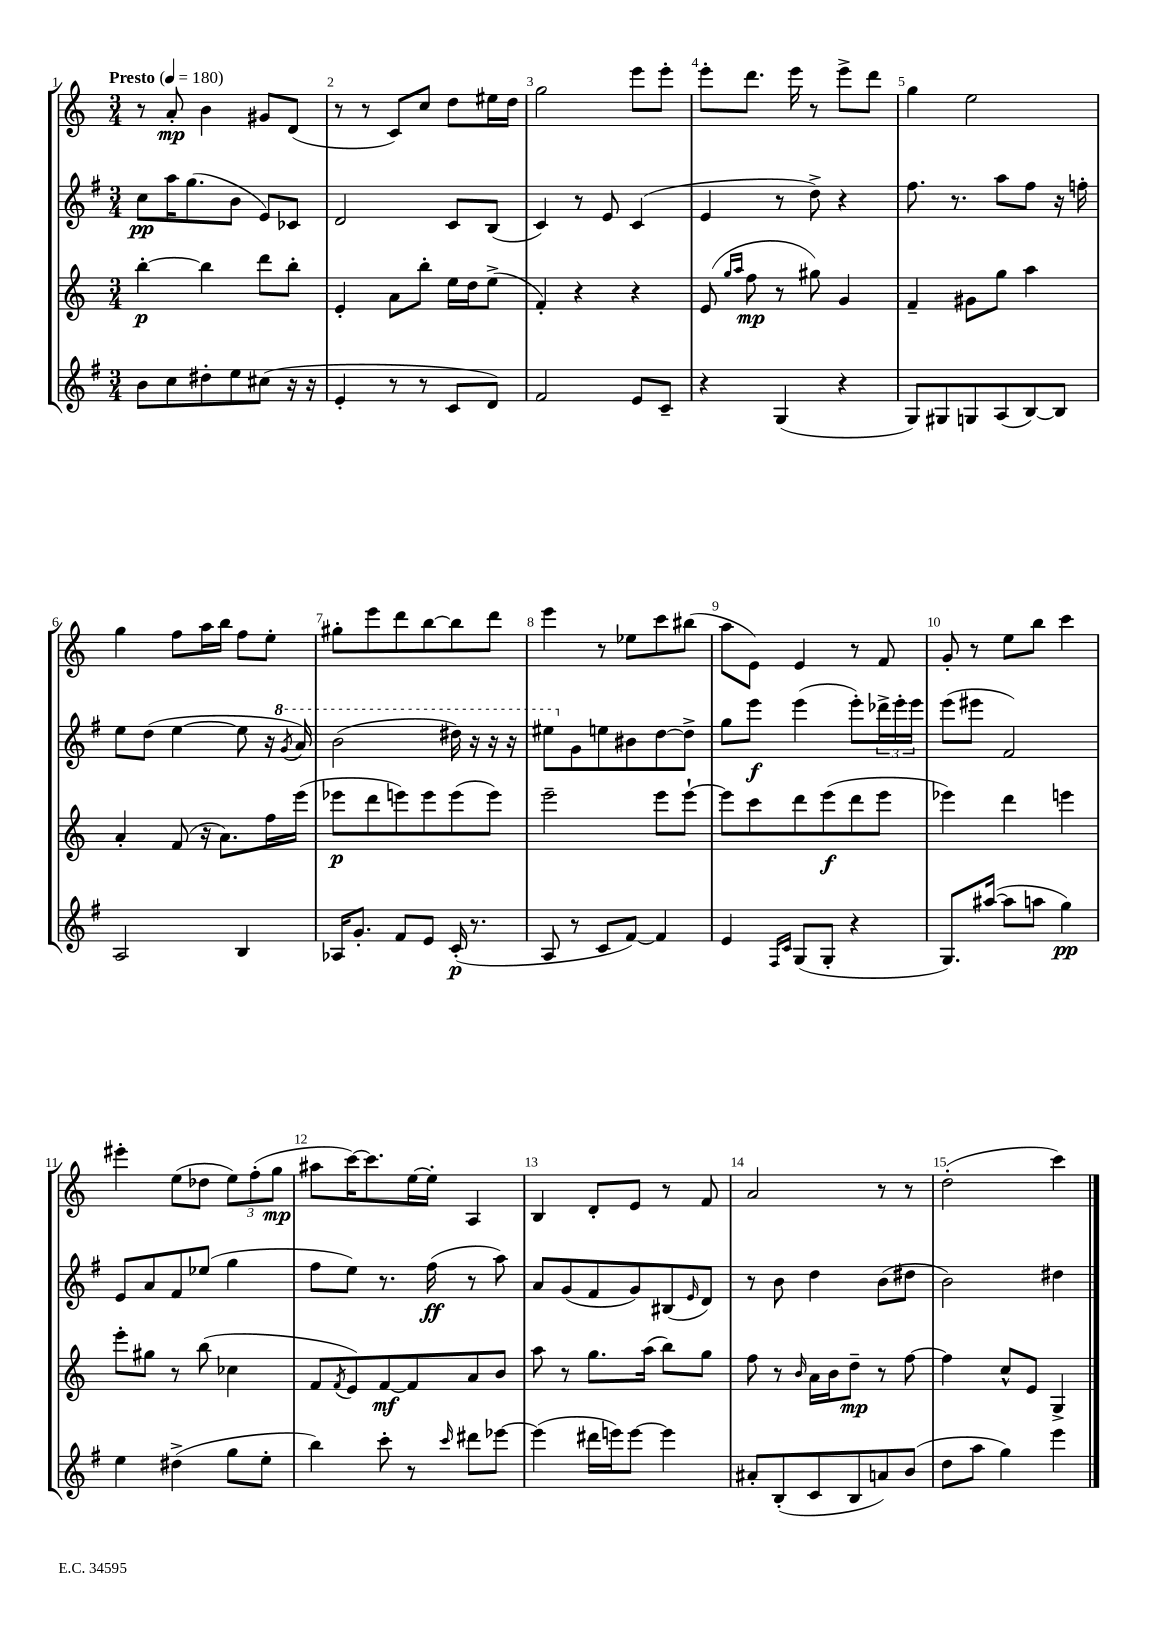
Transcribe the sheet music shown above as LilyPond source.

<<
\new StaffGroup <<
\new Staff = "s0" {
    \clef treble \key c \major \numericTimeSignature \time 3/4 \tempo "Presto" 4 = 180
    r8 a'8-.\mp b'4 gis'8 d'8( |
    r8 r8 c'8) c''8 d''8 eis''16 d''16 |
    g''2 e'''8 e'''8-. |
    e'''8-. d'''8. e'''16 r8 e'''8-> d'''8 |
    g''4 e''2 |
    g''4 f''8 a''16 b''16 f''8 e''8-. |
    gis''8-. e'''8 d'''8 b''8~ b''8 d'''8 |
    e'''4 r8 ees''8 c'''8 bis''8( |
    a''8 e'8) e'4 r8 f'8 |
    g'8-. r8 e''8 b''8 c'''4 |
    eis'''4-. e''8( des''8 \tuplet 3/2 { e''8) f''8-.( g''8\mp } |
    ais''8 c'''16~) c'''8. e''16~ e''16-. a4 |
    b4 d'8-. e'8 r8 f'8 |
    a'2 r8 r8 |
    d''2-.( c'''4) \bar "|." |
}
\new Staff = "s1" {
    \clef treble \key g \major \numericTimeSignature \time 3/4
    c''8\pp a''16 g''8.( b'8 e'8) ces'8 |
    d'2 c'8 b8( |
    c'4) r8 e'8 c'4( |
    e'4 r8 d''8->) r4 |
    fis''8. r8. a''8 fis''8 r16 f''16-. |
    e''8 d''8( e''4~ e''8 r16 \ottava #1 \acciaccatura { g''8 } a''16) |
    b''2( dis'''16) r16 r16 r16 |
    eis'''8 \ottava #0 g'8 e''!8 bis'8 d''8~ d''8-> |
    g''8 e'''8\f e'''4( e'''8-.) \tuplet 3/2 { des'''16-> e'''16-. e'''16 } |
    e'''8( eis'''8 fis'2) |
    e'8 a'8 fis'8 ees''8( g''4 |
    fis''8 e''8) r8. fis''16\ff( r8 a''8) |
    a'8 g'8( fis'8 g'8) bis8( \grace { e'16 } d'8) |
    r8 b'8 d''4 b'8( dis''8 |
    b'2) dis''4 \bar "|." |
}
\new Staff = "s2" {
    \clef treble \key c \major \numericTimeSignature \time 3/4
    b''4~-.\p b''4 d'''8 b''8-. |
    e'4-. a'8 b''8-. e''16 d''16 e''8->( |
    f'4-.) r4 r4 |
    e'8( \grace { g''16 a''16 } f''8\mp r8 gis''8) g'4 |
    f'4-- gis'8 g''8 a''4 |
    a'4-. f'8( r16 a'8.) f''16 e'''16( |
    ees'''8\p d'''8 e'''8) e'''8 e'''8( e'''8) |
    e'''2-- e'''8 e'''8~-! |
    e'''8 c'''8 d'''8 e'''8\f( d'''8 e'''8 |
    ees'''4) d'''4 e'''4 |
    e'''8-. gis''8 r8 b''8( ces''4 |
    f'8 \acciaccatura { f'8 } e'8) f'8~\mf f'8 a'8 b'8 |
    a''8 r8 g''8. a''16( b''8) g''8 |
    f''8 r8 \grace { b'16 } a'16 b'16 d''8--\mp r8 f''8~ |
    f''4 c''8-^ e'8 g4-> \bar "|." |
}
\new Staff = "s3" {
    \clef treble \key g \major \numericTimeSignature \time 3/4
    b'8 c''8 dis''8-. e''8 cis''8( r16 r16 |
    e'4-. r8 r8 c'8 d'8) |
    fis'2 e'8 c'8-- |
    r4 g4( r4 |
    g8) gis8 g8 a8( b8~) b8 |
    a2 b4 |
    aes16 g'8.-. fis'8 e'8 c'16-.\p( r8. |
    a8 r8 c'8 fis'8~) fis'4 |
    e'4 \grace { fis16 c'16 } g8( g8-. r4 |
    g8.) ais''16~( ais''8 a''8 g''4\pp) |
    e''4 dis''4->( g''8 e''8-. |
    b''4) c'''8-. r8 \grace { c'''16 } dis'''8 ees'''8~ |
    ees'''4( dis'''16 e'''16) e'''8~ e'''4 |
    ais'8-. b8-.( c'8 b8 a'8) b'8( |
    d''8 a''8 g''4) e'''4 \bar "|." |
}
>>
>>
\layout { \context { \Score \override BarNumber.break-visibility = ##(#f #t #t) barNumberVisibility = #all-bar-numbers-visible } }
